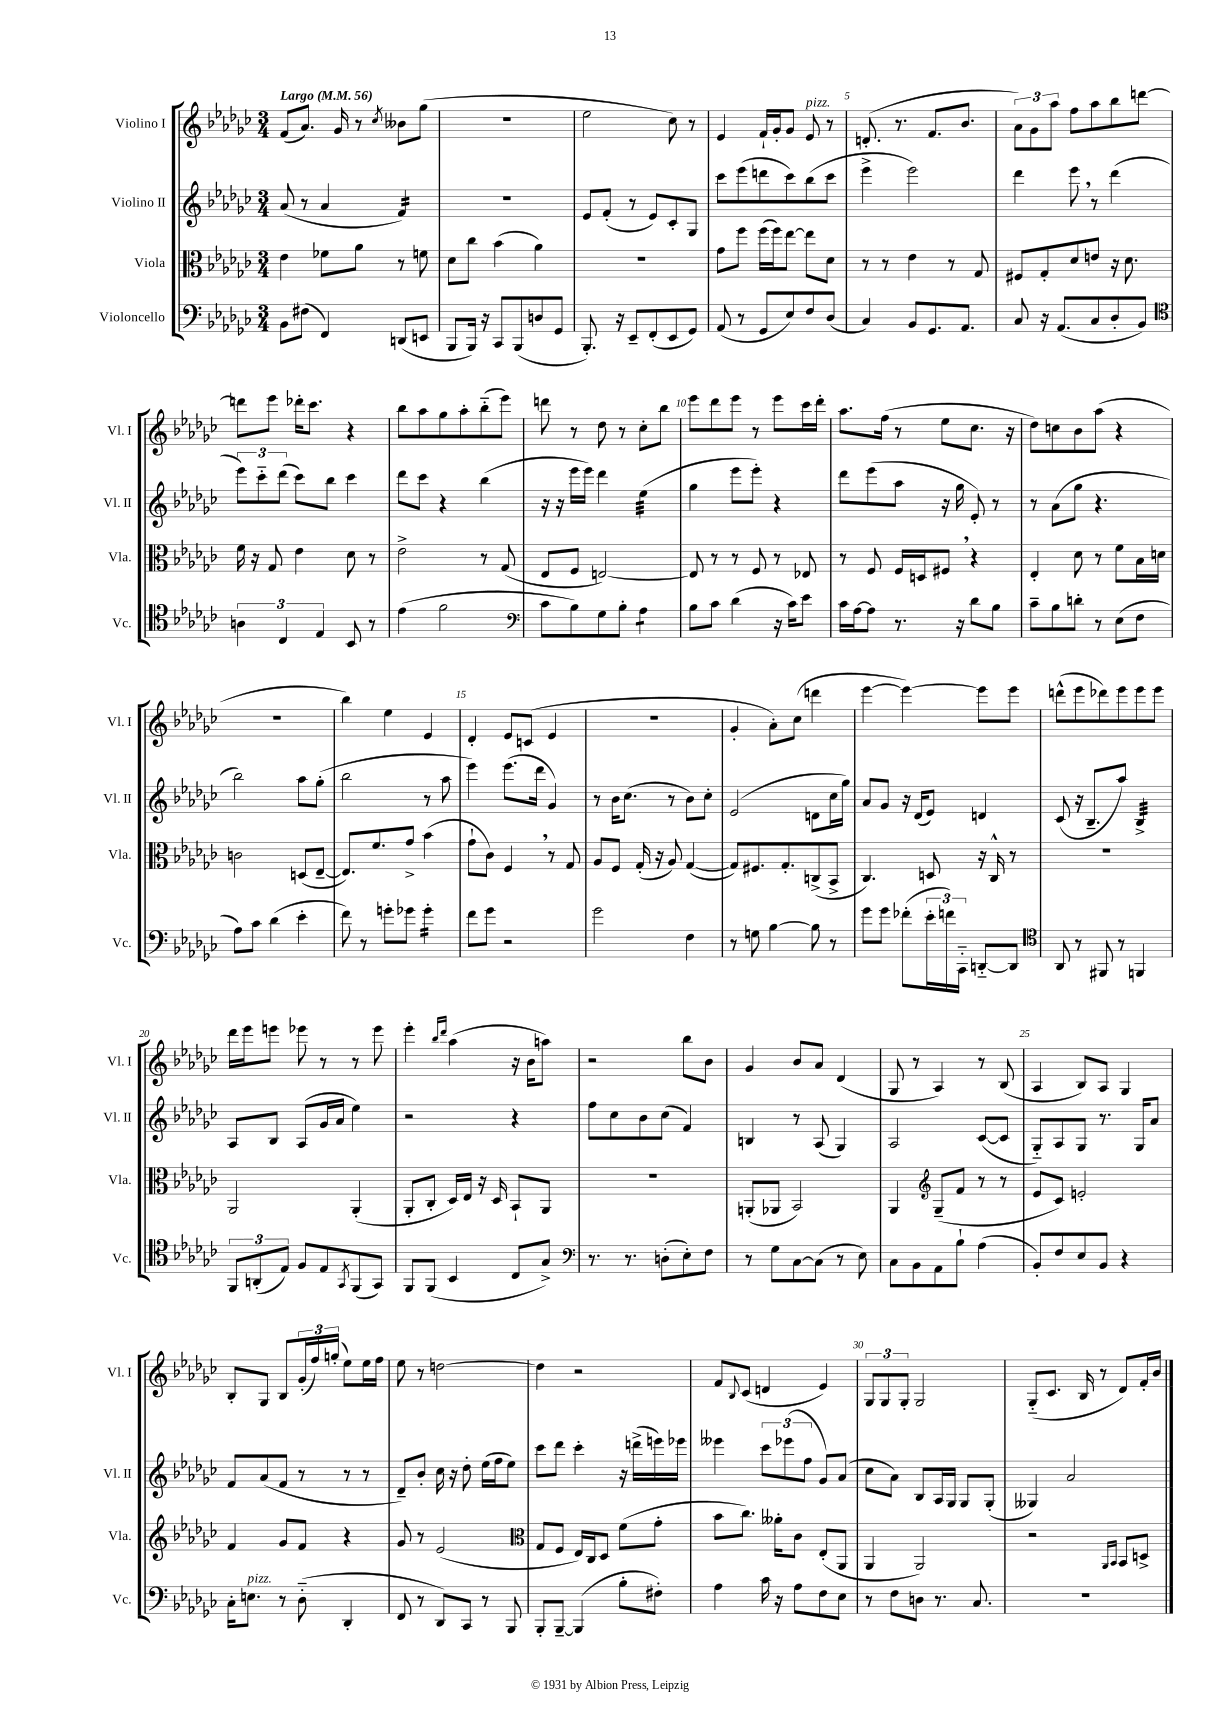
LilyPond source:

<<
\new StaffGroup <<
\new Staff = "s0" \with { instrumentName = "Violino I" shortInstrumentName = "Vl. I" } {
    \clef treble \key ges \major \numericTimeSignature \time 3/4 \tempo "Largo" 4 = 56
    f'8( aes'8.) ges'16 r8 \acciaccatura { ces''8 } beses'8 ges''8( |
    R2. |
    ees''2 ces''8) r8 |
    ees'4 f'16-! ges'16-. ges'8 ees'8^\markup { \italic "pizz." } r8 |
    d'8.-.( r8. f'8. bes'8. |
    \tuplet 3/2 { aes'8) ges'8 aes''8 } f''8 aes''8 bes''8 d'''8~ |
    d'''8 ees'''8 des'''16-. ces'''8. r4 |
    bes''8 aes''8 ges''8 aes''8-. bes''8-_( ees'''8) |
    d'''8 r8 des''8 r8 ces''8-. bes''8 |
    ees'''8 des'''8 ees'''8 r8 ees'''8 ces'''16 des'''16-. |
    aes''8. f''16( r8 ees''8 ces''8. r16 |
    des''8) c''8 bes'8 aes''8( r4 |
    R2. |
    bes''4) ees''4 ees'4 |
    des'4-. ees'8 c'8( ees'4 |
    R2. |
    ges'4-. aes'8-.) ces''8( d'''4 |
    ees'''4~ ees'''4~) ees'''8 ees'''8 |
    d'''8-^( ees'''8 des'''8) ees'''8 ees'''8 ees'''8 |
    des'''16 ees'''16 e'''8 ees'''8 r8 r8 ees'''8 |
    ees'''4-. \grace { bes''16 des'''16 } aes''4( r16 bes'16 a''8) |
    r2 bes''8 bes'8 |
    ges'4 bes'8 aes'8 des'4( |
    ges8 r8 aes4) r8 bes8( |
    aes4 bes8) aes8 ges4 |
    bes8-. ges8 bes8 \tuplet 3/2 { ges'16-.( f''16) g''16-.( } ees''8) ees''16 f''16 |
    ees''8 r8 d''2~ |
    d''4 r2 |
    f'8 \appoggiatura { bes8 } ces'8( d'4 ees'4) |
    \tuplet 3/2 { ges8 ges8 ges8-. } ges2 |
    ges8-_( ces'8. bes16 r8 des'8) f'16-. bes'16 \bar "|." |
}
\new Staff = "s1" \with { instrumentName = "Violino II" shortInstrumentName = "Vl. II" } {
    \clef treble \key ges \major \numericTimeSignature \time 3/4
    aes'8( r8 aes'4 f'4:16) |
    R2. |
    ees'8 f'8-.( r8 ees'8) ces'8-. ges8 |
    ces'''8 ees'''8( d'''8 ces'''8) bes''8( ces'''8 |
    ees'''4-> ees'''2) |
    des'''4 ees'''8 \breathe r8 des'''4( |
    \tuplet 3/2 { ees'''8) ces'''8-_ des'''8( } ces'''8) bes''8 ces'''4 |
    des'''8 ces'''8 r4 bes''4( |
    r16 r16 ees'''16 ees'''16) des'''4 ees''4:32( |
    ges''4 ees'''8 ees'''8-.) r4 |
    des'''8 ees'''8( aes''8 r16 ges''16 ees'8-.) r8 |
    r8 aes'8( ges''8 r4. |
    bes''2) aes''8 ges''8-.( |
    bes''2 r8 aes''8 |
    ees'''4) ees'''8.( des'''16 ges'4) |
    r8 bes'16 ces''8.( r8 bes'8) ces''8-. |
    ees'2( d'8 ces''16 ges''16) |
    aes'8 ges'8 r16 des'16( ees'8) d'4 |
    ces'8( r16 bes8.-- aes''8) bes4:32-> |
    aes8 bes8 aes8( ges'16 aes'16 ees''4) |
    r2 r4 |
    f''8 ces''8 bes'8 ces''8( f'4) |
    b4 r8 aes8( ges4) |
    aes2 ces'8~( ces'8 |
    ges8-_) aes8 ges8 r8. ges16 aes'8 |
    f'8 aes'8( f'8 r8 r8 r8 |
    des'8--) bes'8-. ces''16 r16 des''8-. ees''16( f''16 ees''8) |
    ces'''8 des'''8 ces'''4-. r16 d'''16->( e'''16) ees'''16 |
    eeses'''4 \tuplet 3/2 { ces'''8 ees'''8( f''8 } ges'8) aes'8( |
    ces''8 aes'8) bes8 aes16 ges16 ges8 ges8-.( |
    geses4) aes'2 \bar "|." |
}
\new Staff = "s2" \with { instrumentName = "Viola" shortInstrumentName = "Vla." } {
    \clef alto \key ges \major \numericTimeSignature \time 3/4
    ees'4 fes'8 aes'8 r8 f'8 |
    des'8 ces''8 bes'4( aes'4) |
    R2. |
    ges'8 f''8 f''16( f''16) ees''8~ ees''8 des'8 |
    r8 r8 ees'4 r8 ges8 |
    fis8 ges8-. des'8 e'8 r16 des'8. |
    f'16 r16 ges8 ees'4 des'8 r8 |
    ees'2-> r8 ges8( |
    ees8 f8 e2~) |
    e8 r8 r8 f8 r8 ees8 |
    r8 f8 f16 d16 fis8 \breathe r4 |
    ees4-. des'8 r8 f'8 bes16 d'16 |
    c'2 d8( ees8~-- |
    ees8.) f'8. ges'8-> bes'4( |
    ges'8-! ces'8) f4 \breathe r8 ges8 |
    aes8 f8 ges16-.( r16 aes8) ges4~( |
    ges8) fis8. ges8.-. c8->( bes,8-> |
    ces4.) d8 r16 ces16-^ r8 |
    R2. |
    aes,2 aes,4-.( |
    aes,8-. ces8-. des16) ees16 r16 des16 bes,8-! aes,8 |
    R2. |
    a,8-.( aes,8 bes,2) |
    aes,4 \clef treble ges8--( f'8 r8 r8 |
    ees'8 ces'8) e'2-. |
    f'4 ges'8 f'8 r4 |
    ges'8 r8 ees'2( |
    \clef alto ges8 f8 ees16) ces16 des8 f'8( ges'8-. |
    bes'8 ces''8.) aeses'16-. ces'8 ees8-.( aes,8 |
    aes,4 aes,2) |
    r2 \grace { aes,16 bes,16 } bes,8 d8-> \bar "|." |
}
\new Staff = "s3" \with { instrumentName = "Violoncello" shortInstrumentName = "Vc." } {
    \clef bass \key ges \major \numericTimeSignature \time 3/4
    bes,8 fis8( f,4) d,8( e,8 |
    bes,,8 bes,,16) r16 ces,8 bes,,8( d8 ges,8 |
    bes,,8.-.) r16 ees,8-- f,8-.( ees,8 ges,8) |
    aes,8( r8 ges,8 ees8) f8 des8( |
    ces4) bes,8 ges,8. aes,8. |
    ces8 r16 aes,8.( ces8 des8-. bes,8) |
    \clef tenor \tuplet 3/2 { a4 ces4 ees4 } bes,8 r8 |
    ees'4( f'2 |
    \clef bass ces'8 bes8) ges8 bes8-. aes4:8 |
    bes8 ces'8 des'4( r16 ces'16) ees'8 |
    ces'16 aes16~ aes8 r8. r16 des'8 bes8 |
    ces'8-- bes8 d'8-. r8 ees8( f8 |
    aes8) ces'8 des'4( ees'4-. |
    f'8) r8 g'8-. ges'8 ges'4:16-. |
    f'8 ges'8 r2 |
    ges'2 f4 |
    r8 g8 bes4~ bes8 r8 |
    ges'8 ges'8 fes'8-.( \tuplet 3/2 { ees'16-. f'16) ces,16-_ } d,8~-_ d,8 |
    \clef tenor aes,8 r8 fis,8 r8 f,4 |
    \tuplet 3/2 { f,8 a,8-.( ees8) } f8 ees8 \acciaccatura { ges,8 } f,8( ges,8) |
    f,8 f,8( bes,4 ces8 ges8->) |
    \clef bass r8. r8. d8-.( ees8-.) f8 |
    r8 ges8 ces8~ ces8( r8 ees8) |
    ces8 bes,8 aes,8 bes8-! aes4( |
    bes,8-.) f8 ees8 bes,8 r4 |
    ces16-. e8.^\markup { \italic "pizz." } r8 des8-_( des,4-. |
    f,8 r8 des,8) ces,8 r8 bes,,8 |
    bes,,8-. bes,,8~-- bes,,4( bes8-. fis8-.) |
    aes4 ces'16 r16 aes8 f8 ees8 |
    r8 f8 d8 r8. ces8. |
    R2. \bar "|." |
}
>>
>>
\layout { \context { \Score \override BarNumber.break-visibility = ##(#f #t #t) barNumberVisibility = #(every-nth-bar-number-visible 5) } }
